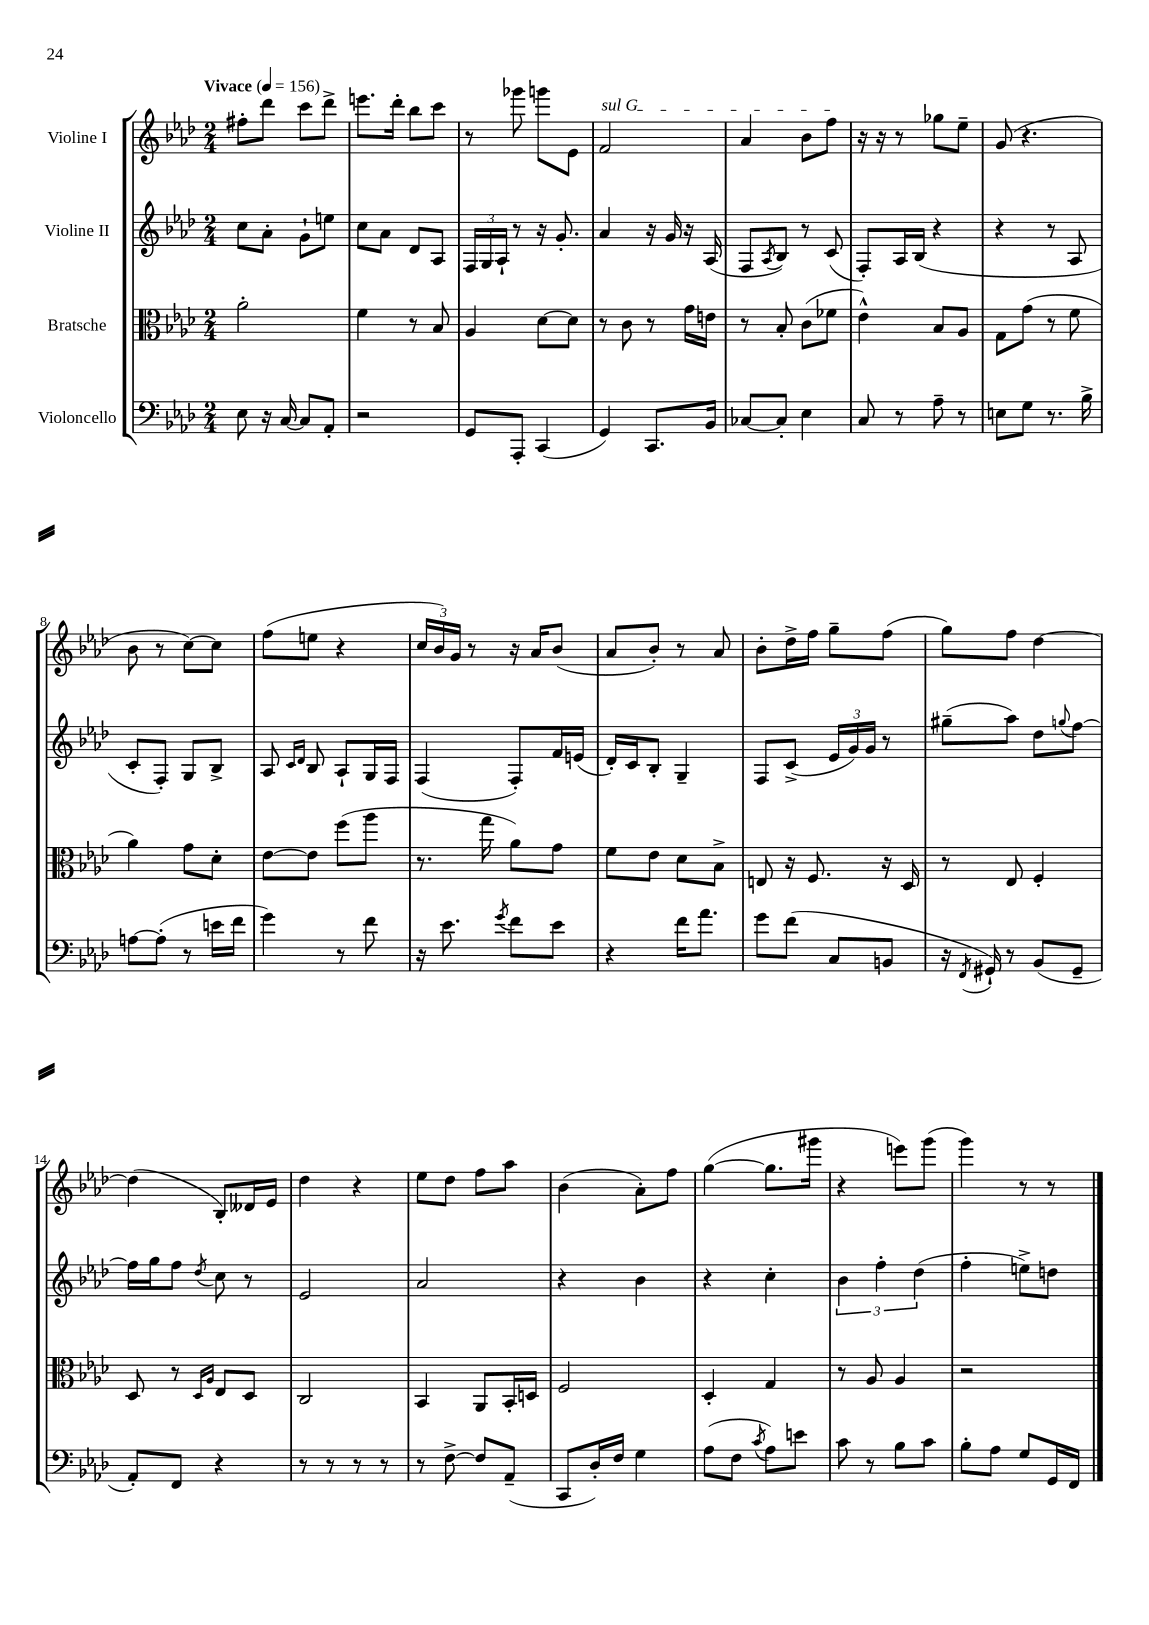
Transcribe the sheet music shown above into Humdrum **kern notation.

**kern	**kern	**kern	**kern
*part4	*part3	*part2	*part1
*staff4	*staff3	*staff2	*staff1
*I"Violoncello	*I"Bratsche	*I"Violine II	*I"Violine I
*clefF4	*clefC3	*clefG2	*clefG2
*k[b-e-a-d-]	*k[b-e-a-d-]	*k[b-e-a-d-]	*k[b-e-a-d-]
*M2/4	*M2/4	*M2/4	*M2/4
*MM156	*MM156	*MM156	*MM156
=1	=1	=1	=1
!	!	!	!LO:TX:a:B:t=Vivace
8E-\	2a-'\	8cc\L	8ff#X'\L
16r	.	8a-'\J	8ddd-\J
[16C/	.	.	.
8C/L]	.	8g`\L	8ccc\L
8AA-'/J	.	8een\J	8ddd-^\J
=2	=2	=2	=2
2r	4f\	8cc\L	8.eeen\L
.	.	8a-\J	.
.	.	.	16ddd-'\Jk
.	8r	8d-/L	8bb-\L
.	8B-/	8A-/J	8ccc\J
=3	=3	=3	=3
8GG/L	4A-/	24F/LL	8r
.	.	24G/	.
.	.	24A-`/JJ	.
8AAA-'/J	.	8r	8ggg-X\
(4CC/	[8d-\L	16r	8gggn\L
.	.	8.g'/	.
.	8d-\J]	.	8e-\J
=4	=4	=4	=4
!	!	!	!LO:TX:a:i:t=sul G
4GG/)	8r	4a-/	2f/
.	8c\	.	.
8.CC/L	8r	16r	.
.	.	16g/	.
.	16g\LL	16r	.
16BB-/Jk	16en\JJ	(16A-/	.
=5	=5	=5	=5
[8C-X/L	8r	8F/L	4a-/
.	.	8qA-/	.
8C-'/J]	8B-'/	8B-/J)	.
4E-\	(8c\L	8r	8b-\L
.	8f-X\J	(8c/	8ff\J
=6	=6	=6	=6
8C/	4e-^^\)	8F'/L)	16r
.	.	.	16r
8r	.	16A-/L	8r
.	.	(16B-/JJ	.
8A-~\	8B-/L	4r	8gg-X\L
8r	8A-/J	.	8ee-~\J
=7	=7	=7	=7
8En\L	8G\L	4r	(8g/
8G\J	(8g\J	.	4.r
8.r	8r	8r	.
.	8f\	8A-/	.
16B-^\	.	.	.
!!LO:LB:g=z
=8	=8	=8	=8
[8An\L	4a-\)	8c'/L	8b-\
(8A'\J]	.	8F'/J)	8r
8r	8g\L	8G/L	[8cc\L)
16en\LL	8d-'\J	8B-^/J	8cc\J]
16f\JJ	.	.	.
=9	=9	=9	=9
4g\)	[8e-\L	8A-/	(8ff\L
.	.	16qqc/LL	.
.	.	16qqd-/JJ	.
.	8e-\J]	8B-/	8een\J
8r	(8ff\L	8A-`/L	4r
8f\	8aa-\J	16G/L	.
.	.	16F/JJ	.
=10	=10	=10	=10
16r	8.r	(4F/	24cc/LL
.	.	.	24b-/)
8.e-\	.	.	.
.	.	.	24g/JJ
.	.	.	8r
.	16gg\	.	.
8qg/	.	.	.
8f\L	8a-\L)	8F'/L)	16r
.	.	.	16a-/KL
8e-\J	8g\J	16f/L	(8b-/J
.	.	(16en/JJ	.
=11	=11	=11	=11
4r	8f\L	16d-'/LL)	8a-/L
.	.	16c/J	.
.	8e-\J	8B-'/J	8b-'/J)
16f\KL	8d-\L	4G~/	8r
8.a-\J	.	.	.
.	8B-^\J	.	8a-/
=12	=12	=12	=12
8g\L	8En/	8F/L	8b-'\L
(8f\J	16r	(8c^/J	16dd-^\L
.	8.F/	.	16ff\JJ
8C/L	.	24e-/LL	8gg~\L
.	.	24g/)	.
.	.	24g/JJ	.
8BBn/J	16r	8r	(8ff\J
.	16D-/	.	.
=13	=13	=13	=13
16r	8r	(8gg#X~\L	8gg\L)
8qFF/	.	.	.
16GG#X`/)	.	.	.
8r	8E-/	8aa-\J)	8ff\J
(8BB-/L	4F'/	8dd-\L	[4dd-\
.	.	8qqggn/	.
8GG#~/J	.	[8ff\J	.
!!LO:LB:g=z
=14	=14	=14	=14
8AA-'/L)	8D-/	16ff\LL]	(4dd-\]
.	.	16gg\J	.
8FF/J	8r	8ff\J	.
.	16qqD-/LL	.	.
.	16qqA-/JJ	8qdd-/	.
4r	8E-/L	8cc\	8B-'/L)
.	8D-/J	8r	16d--X/L
.	.	.	16e-/JJ
=15	=15	=15	=15
8r	2C/	2e-/	4dd-\
8r	.	.	.
8r	.	.	4r
8r	.	.	.
=16	=16	=16	=16
8r	4BB-/	2a-/	8ee-\L
[8F^\	.	.	8dd-\J
8F/L]	8AA-/L	.	8ff\L
(8AA-~/J	16BB-'/L	.	8aa-\J
.	16Dn/JJ	.	.
=17	=17	=17	=17
8CC/L	2F/	4r	(4b-\
16D-'/L)	.	.	.
16F/JJ	.	.	.
4G\	.	4b-\	8a-'\L)
.	.	.	8ff\J
=18	=18	=18	=18
(8A-\L	4D-'/	4r	([4gg\
8F\J	.	.	.
8qc/	.	.	.
8A-\L)	4G/	4cc'\	8.gg\L]
8en\J	.	.	.
.	.	.	16ggg#X\Jk
=19	=19	=19	=19
8c\	8r	6b-\	4r
8r	8A-/	.	.
.	.	6ff'\	.
8B-\L	4A-/	.	8eeen\L)
.	.	(6dd-\	.
8c\J	.	.	(8ggg\J
=20	=20	=20	=20
8B-'\L	2r	4ff'\	4ggg\)
8A-\J	.	.	.
8G/L	.	8een^\L)	8r
16GG/L	.	8ddn\J	8r
16FF/JJ	.	.	.
==	==	==	==
*-	*-	*-	*-
